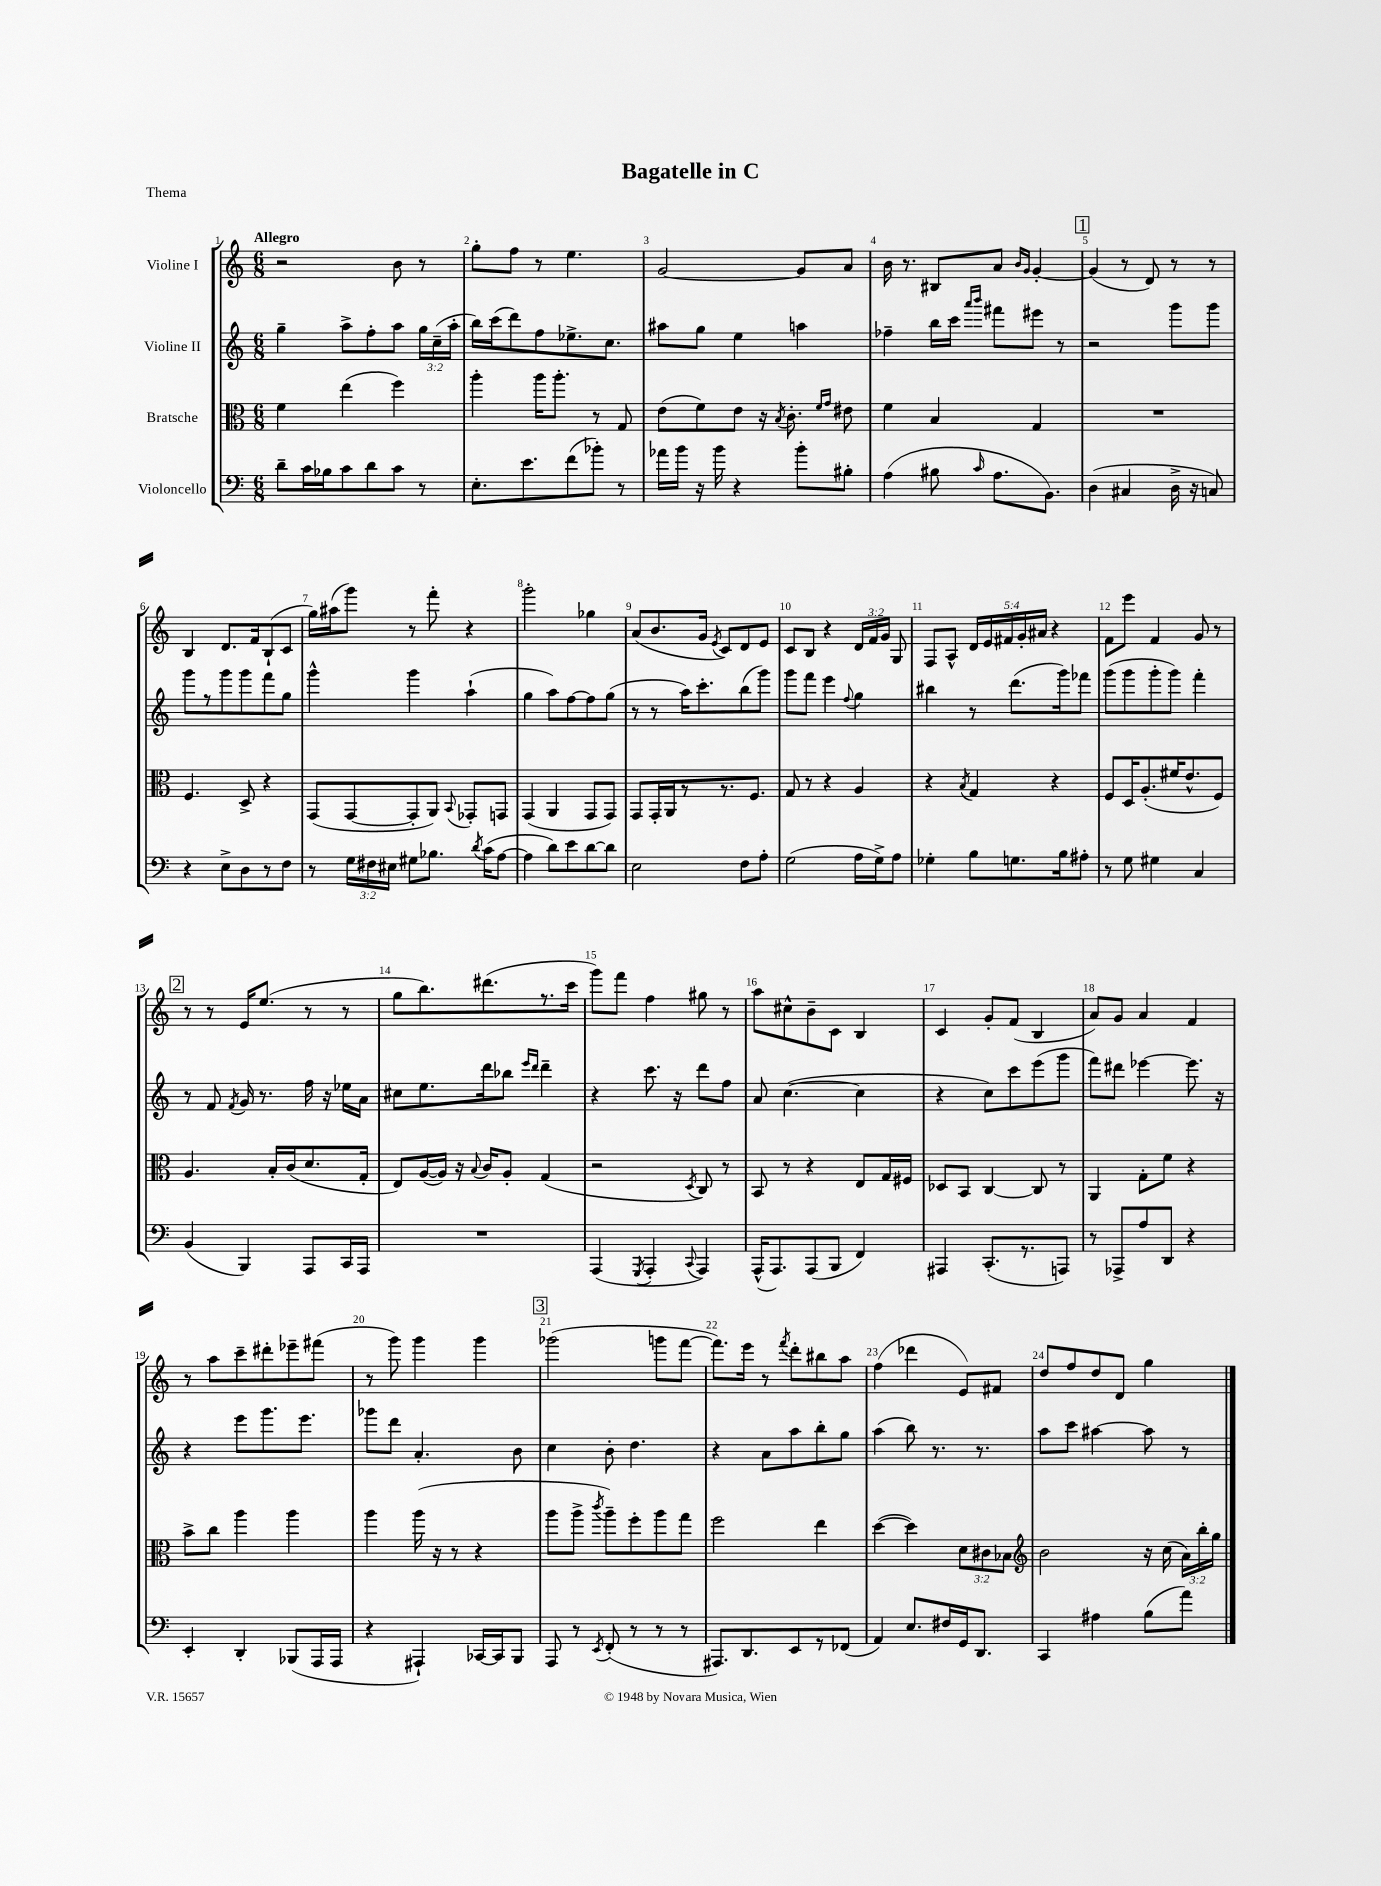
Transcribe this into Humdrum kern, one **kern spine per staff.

**kern	**kern	**kern	**kern
*part4	*part3	*part2	*part1
*staff4	*staff3	*staff2	*staff1
*I"Violoncello	*I"Bratsche	*I"Violine II	*I"Violine I
*clefF4	*clefC3	*clefG2	*clefG2
*k[]	*k[]	*k[]	*k[]
*M6/8	*M6/8	*M6/8	*M6/8
=1	=1	=1	=1
!	!	!	!LO:TX:a:B:t=Allegro
8d~\L	4f\	4gg~\	2r
16c\L	.	.	.
16B-X\J	.	.	.
8c\	(4ee\	8aa^\L	.
8d\	.	8ff'\	.
8c\J	4ff\)	8aa\J	8b\
8r	.	24gg\LL	8r
.	.	(24cc~\	.
.	.	24aa'\JJ	.
=2	=2	=2	=2
8.E'\L	4aa'\	16bb\LL)	8gg'\L
.	.	(16ccc\J	.
.	.	8ddd\)	8ff\J
8.e\	.	.	.
.	16aa\KL	8ff\	8r
.	8.aa'\J	.	.
(8f\	.	8.ee-X^\	4.ee\
8b-X'\J)	8r	.	.
.	.	8.cc\J	.
8r	8G/	.	.
=3	=3	=3	=3
16a-X\LL	(8e\L	8aa#X\L	[2g/
16b\JJ	.	.	.
16r	8f\)	8gg\J	.
16b\	.	.	.
4r	8e\J	4ee\	.
.	16r	.	.
.	8qB/	.	.
.	8.c'\	.	.
8b'\L	.	4aan\	8g/L]
.	16qqf/LL	.	.
.	16qqg/JJ	.	.
8B#X'\J	8e#X\	.	8a/J
=4	=4	=4	=4
(4A\	4f\	4ff-X~\	16b\
.	.	.	8.r
8B#X\	4B/	16bb\LL	8B#X/L
.	.	16ccc\JJ	.
.	.	16qqaaa/LL	.
16qqc/	.	16qqbbb/JJ	.
8.A\L	.	8fff#X\L	8a/J
.	.	.	16qqb/LL
.	.	.	16qqg/JJ
.	4G/	8eee#X\J	[4g'/
8.BB\J)	.	.	.
.	.	8r	.
!!LO:REH:place=s1:t=1
=5	=5	=5	=5
(4D\	2.r	2r	(4g/]
4C#X/	.	.	8r
.	.	.	8d/)
16D^\	.	8ggg\L	8r
16r	.	.	.
8Cn/)	.	8ggg\J	8r
!!LO:LB:g=z
=6	=6	=6	=6
4r	4.F/	8ggg\L	4B/
.	.	8r	.
8E^\L	.	8ggg\	8.d/L
8D\	8D^/	8ggg\	.
.	.	.	16f/k
8r	4r	8fff\	(8B`/
8F\J	.	8gg\J	8c/J
=7	=7	=7	=7
8r	(8GG/L	4ggg^^\	16gg\LL)
.	.	.	(16aa#X\J
24G\LL	[8GG/	.	8ggg\J)
24F#X\	.	.	.
24E#X\JJ	.	.	.
8G#X\L	8GG'/]	4ggg\	8r
8.B-X\J	8AA/J)	.	8fff'\
.	8qqBB/	.	.
.	8GG-X'/L	(4aa`\	4r
8qd/	.	.	.
(16c\KL	.	.	.
[8A\J	8GGn/J	.	.
=8	=8	=8	=8
4A\]	(4GG/	4gg\	2ggg'\
8d\L)	4AA/	8aa\L)	.
8e\	.	[8ff\	.
[8d\	8GG/L	8ff\]	4gg-X\
8d\J]	8GG/J)	(8gg\J	.
=9	=9	=9	=9
2E\	8GG/L	8r	(8a/L
.	16GG'/L	8r	8.b/
.	16AA/J	.	.
.	8r	16aa\KL)	.
.	.	8.ccc'\	16g/Jk
.	.	.	8qe/
.	8.r	.	8c/L)
8F\L	.	(8bb\	8d/
.	8.F/J	.	.
8A'\J	.	8ggg\J)	8e/J
=10	=10	=10	=10
(2G\	8G/	8ggg\L	8c/L
.	8r	8fff\J	8B/J
.	4r	4eee\	4r
.	.	8qqff/	.
16A\LL	4A/	4gg\	24d/LL
.	.	.	24f/
16G^\J)	.	.	.
.	.	.	24g/JJ
8A\J	.	.	8G/
=11	=11	=11	=11
4G-X'\	4r	4bb#X\	8F/L
.	.	.	8A^^/J
.	8qB/	.	.
8B\L	4G/	8r	20d/LL
.	.	.	20e/
.	.	.	20f#X/
8.Gn\	.	(8.ddd\L	.
.	.	.	20g'/
.	.	.	20a#X/JJ
.	4r	.	4r
16B\k	.	16ggg\k)	.
8A#X'\J	.	8fff-X\J	.
=12	=12	=12	=12
8r	8F/L	(8ggg\L	8f\L
8G\	16D/K	8ggg\	8eee\J
.	(8.A'/	.	.
4G#X\	.	8ggg'\	4f/
.	16f#X/K	8ggg\J)	.
.	8.e^^/	.	.
4C/	.	4fff'\	8g/
.	8F/J)	.	8r
!!LO:LB:g=z
!!LO:REH:place=s1:t=2
=13	=13	=13	=13
(4BB/	4.A/	8r	8r
.	.	8f/	8r
.	.	8qf/	.
4BBB/)	.	16g/	16e/KL
.	.	8.r	(8.ee/J
.	16B'/LL	.	.
.	(16c/J	.	.
8AAA/L	8.d/	16ff\	8r
.	.	16r	.
16CC/L	.	16ee-X\LL	8r
16AAA/JJ	16G'/Jk	16a\JJ	.
=14	=14	=14	=14
2.r	8E/L)	8cc#X\L	8gg\L
.	([16A/L	8.ee\	8.bb\)
.	16A/JJ])	.	.
.	16r	.	.
.	8qqB/	.	.
.	16c/KL	16ddd\k	(8.ddd#X\
.	8A'/J	8bb-X\J	.
.	.	16qqeee/LL	.
.	.	16qqddd/JJ	.
.	(4G/	4ddd~\	8.r
.	.	.	16ccc\Jk
=15	=15	=15	=15
(4AAA/	2r	4r	8ggg\L)
.	.	.	8fff\J
8qGGG/	.	.	.
4AAA'/	.	8.ccc\	4ff\
.	.	16r	.
8qqCC/	8qD/	.	.
4AAA/)	8C/)	8ddd\L	8gg#X\
.	8r	8ff\J	8r
=16	=16	=16	=16
(16AAA^^/KL	8BB/	8a/	8aa\L
8.AAA/)	.	.	.
.	8r	([4.cc\	8cc#X^^\
(8AAA/	4r	.	8b~\
8BBB/J	.	.	8c\J
4FF/)	8E/L	4cc\]	4B/
.	16G/L	.	.
.	16F#X/JJ	.	.
=17	=17	=17	=17
4AAA#X/	8D-X/L	4r	4c/
.	8BB/J	.	.
(8.CC'/L	[4C/	8cc\L)	8g'/L
.	.	8ccc\	(8f/J
8.r	.	.	.
.	8C/]	(8eee\	4B/
8AAAn/J)	8r	8ggg\J	.
=18	=18	=18	=18
8r	4AA/	8fff\L)	8a/L)
8AAA-X^/L	.	8ddd#X\J	8g/J
8A/	8G'\L	[4eee-X\	4a/
8DD/J	8f\J	.	.
4r	4r	8.eee-\]	4f/
.	.	16r	.
!!LO:LB:g=z
=19	=19	=19	=19
4EE'/	8b^\L	4r	8r
.	8cc\J	.	8aa\L
4DD'/	4aa\	8eee\L	8ccc~\
.	.	8.ggg\	8ddd#X'\
(8BBB-X/L	4aa\	.	8eee-X~\
.	.	8.eee\J	.
16AAA/L	.	.	(8fff#X\J
16AAA/JJ	.	.	.
=20	=20	=20	=20
4r	4aa\	8ggg-X\L	8r
.	.	8ddd\J	8ggg\)
4AAA#X`/)	(16aa\	4.a'/	4ggg\
.	16r	.	.
.	8r	.	.
[16CC-X/LL	4r	.	4ggg\
16CC-/J]	.	.	.
8BBB/J	.	8b\	.
!!LO:REH:place=s1:t=3
=21	=21	=21	=21
8AAA/	8aa\L	4cc\	(2ggg-X\
8r	8aa^\J	.	.
8qEE/	8qccc/	.	.
(8FF'/	8aa~\L)	8b'\	.
8r	8ff'\	4.dd\	.
8r	8aa\	.	8gggn\L
8r	8gg\J	.	[8fff\J
=22	=22	=22	=22
8.AAA#X/L)	2ff\	4r	8.fff\L])
8.DD/	.	.	16eee\Jk
.	.	8a\L	8r
.	.	.	8qfff/
8EE/	.	8aa\	8ddd'\L
8r	4ee\	8bb'\	8bb#X\
(8FF-X/J	.	8gg\J	8aa\J
=23	=23	=23	=23
4AA/)	([4dd\	(4aa\	(4ff\
8.E/L	4dd\])	8bb\)	4ddd-X\
.	.	8.r	.
16F#X/L	.	.	.
16GG/J	12d\L	.	8e/L)
8.DD/J	.	8.r	.
.	12c#X\	.	.
.	.	.	8f#X/J
.	12B-X\J	.	.
=24	=24	=24	=24
*	*clefG2	*	*
4CC/	2b\	8aa\L	8dd/L
.	.	8ccc\J	8ff/
4A#X\	.	[4aa#X\	8dd/
.	.	.	8d/J
(8B\L	16r	8aa#\]	4gg\
.	(16cc\	.	.
8a\J)	24a\LL)	8r	.
.	24bb'\	.	.
.	24gg\JJ	.	.
==	==	==	==
*-	*-	*-	*-
